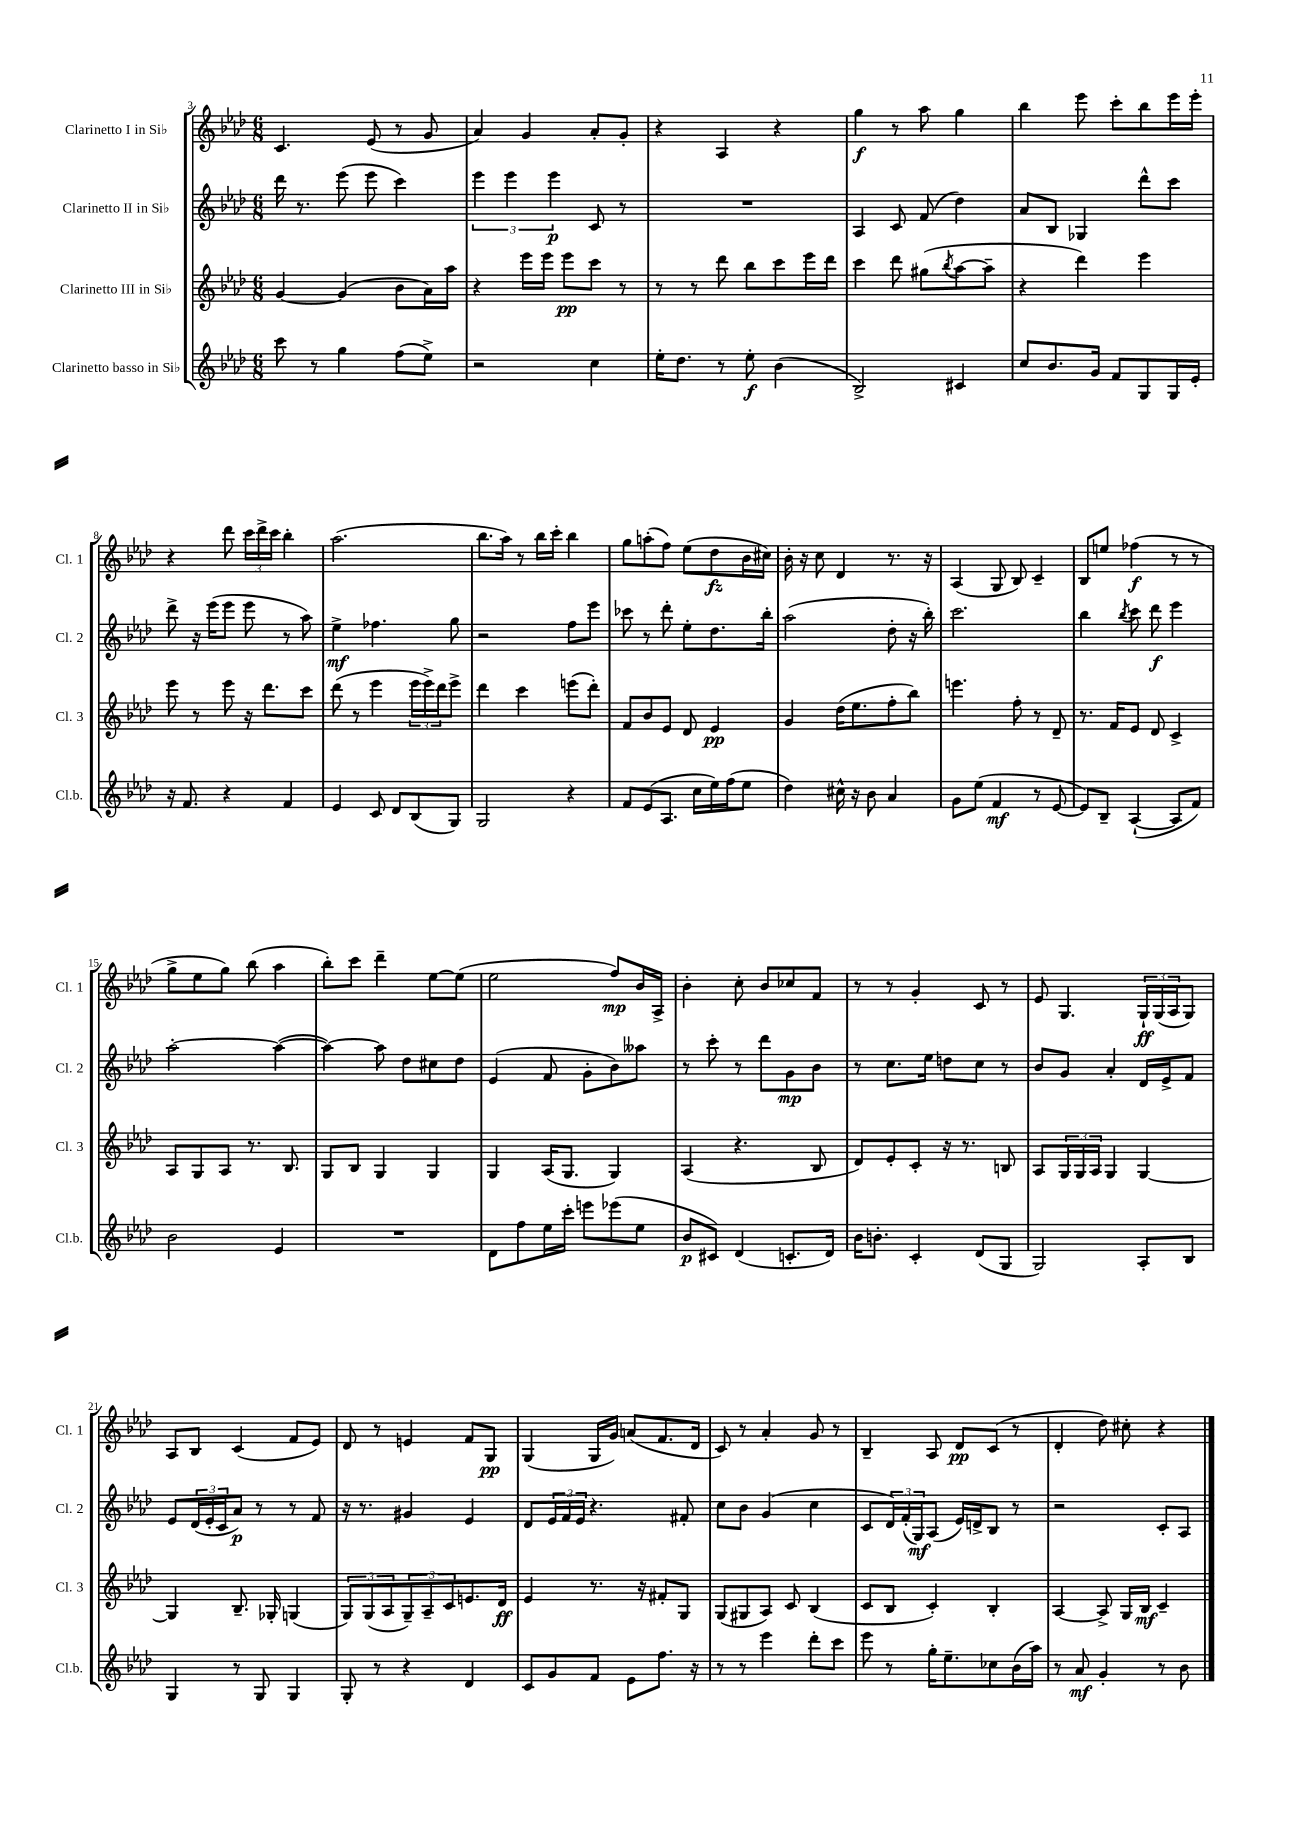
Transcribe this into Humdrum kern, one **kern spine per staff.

**kern	**dynam	**kern	**dynam	**kern	**dynam	**kern	**dynam
*part4	*part4	*part3	*part3	*part2	*part2	*part1	*part1
*staff4	*staff4	*staff3	*staff3	*staff2	*staff2	*staff1	*staff1
*I"Clarinetto basso in Si♭	*	*I"Clarinetto III in Si♭	*	*I"Clarinetto II in Si♭	*	*I"Clarinetto I in Si♭	*
*I'Cl.b.	*	*I'Cl. 3	*	*I'Cl. 2	*	*I'Cl. 1	*
*clefG2	*	*clefG2	*	*clefG2	*	*clefG2	*
*k[b-e-a-d-]	*	*k[b-e-a-d-]	*	*k[b-e-a-d-]	*	*k[b-e-a-d-]	*
*M6/8	*	*M6/8	*	*M6/8	*	*M6/8	*
=3	=3	=3	=3	=3	=3	=3	=3
8ccc\	.	[4g/	.	16ddd-\	.	4.c/	.
.	.	.	.	8.r	.	.	.
8r	.	.	.	.	.	.	.
4gg\	.	(4g/]	.	(8eee-\	.	.	.
.	.	.	.	8eee-\	.	(8e-/	.
(8ff\L	.	8b-\L	.	4ccc\)	.	8r	.
8ee-^\J)	.	16a-\L)	.	.	.	8g/	.
.	.	16aa-\JJ	.	.	.	.	.
=4	=4	=4	=4	=4	=4	=4	=4
2r	.	4r	.	6eee-\	.	4a-/)	.
.	.	.	.	6eee-\	.	.	.
.	.	16eee-\LL	.	.	.	4g/	.
.	.	16eee-\JJ	.	.	.	.	.
.	.	.	.	6eee-\	p	.	.
.	.	8eee-\L	pp	.	.	.	.
4cc\	.	8ccc\J	.	8c/	.	8a-'/L	.
.	.	8r	.	8r	.	8g'/J	.
=5	=5	=5	=5	=5	=5	=5	=5
16ee-'\KL	.	8r	.	2.r	.	4r	.
8.dd-\J	.	.	.	.	.	.	.
.	.	8r	.	.	.	.	.
8r	.	8ddd-\	.	.	.	4A-/	.
8ee-'\	f	8bb-\L	.	.	.	.	.
(4b-\	.	8ccc\	.	.	.	4r	.
.	.	16eee-\L	.	.	.	.	.
.	.	16ddd-\JJ	.	.	.	.	.
=6	=6	=6	=6	=6	=6	=6	=6
2B-^/)	.	4ccc\	.	4A-/	.	4gg\	f
.	.	8ddd-\	.	8c/	.	8r	.
.	.	(8gg#X\L	.	(8f/	.	8aa-\	.
.	.	8qbb-/	.	.	.	.	.
4c#X/	.	[8aa-\	.	4dd-\)	.	4gg\	.
.	.	8aa-~\J]	.	.	.	.	.
=7	=7	=7	=7	=7	=7	=7	=7
8cc/L	.	4r	.	8a-/L	.	4bb-\	.
8.b-/	.	.	.	8B-/J	.	.	.
.	.	4ddd-\)	.	4G-X/	.	8eee-\	.
16g/Jk	.	.	.	.	.	.	.
8f/L	.	.	.	.	.	8ccc'\L	.
8G/	.	4eee-\	.	8ddd-^^\L	.	8bb-\	.
16G/L	.	.	.	8ccc\J	.	16eee-\L	.
16e-'/JJ	.	.	.	.	.	16eee-'\JJ	.
!!LO:LB:g=z
=8	=8	=8	=8	=8	=8	=8	=8
16r	.	8eee-\	.	8ddd-^\	.	4r	.
8.f/	.	.	.	.	.	.	.
.	.	8r	.	16r	.	.	.
.	.	.	.	(16eee-\KL	.	.	.
4r	.	8eee-\	.	8eee-\J	.	8ddd-\	.
.	.	16r	.	8eee-\	.	24ccc\LL	.
.	.	.	.	.	.	24ddd-^\	.
.	.	8.ddd-\L	.	.	.	.	.
.	.	.	.	.	.	24ccc\JJ	.
4f/	.	.	.	8r	.	4bb-'\	.
.	.	8ccc\J	.	8aa-\)	.	.	.
=9	=9	=9	=9	=9	=9	=9	=9
4e-/	.	(8ddd-\	.	4ee-^\	mf	(2.aa-\	.
.	.	8r	.	.	.	.	.
8c/	.	4eee-\	.	4.ff-X\	.	.	.
8d-/L	.	.	.	.	.	.	.
(8B-/	.	24eee-\LL	.	.	.	.	.
.	.	24eee-^\)	.	.	.	.	.
.	.	24ddd-\J	.	.	.	.	.
8G/J)	.	8eee-^\J	.	8gg\	.	.	.
=10	=10	=10	=10	=10	=10	=10	=10
2G/	.	4ddd-\	.	2r	.	8.bb-\L	.
.	.	.	.	.	.	16aa-\Jk)	.
.	.	4ccc\	.	.	.	8r	.
.	.	.	.	.	.	16bb-\LL	.
.	.	.	.	.	.	16ccc'\JJ	.
4r	.	(8eeen\L	.	8ff\L	.	4bb-\	.
.	.	8ddd-'\J)	.	8eee-\J	.	.	.
=11	=11	=11	=11	=11	=11	=11	=11
8f/L	.	8f/L	.	8ccc-X\	.	8gg\L	.
(8e-/	.	8b-/	.	8r	.	(8aan'\	.
8.A-/J	.	8e-/J	.	8ddd-'\	.	8ff\J)	.
.	.	8d-/	.	8ee-'\L	.	(8ee-\L	.
16cc\LL	.	.	.	.	.	.	.
16ee-\)	.	4e-/	pp	8.dd-\	.	8dd-\	fz
(16ff\J	.	.	.	.	.	.	.
8ee-\J	.	.	.	.	.	16b-\L	.
.	.	.	.	16bb-'\Jk	.	16cc#X\JJ)	.
=12	=12	=12	=12	=12	=12	=12	=12
4dd-\)	.	4g/	.	(2aa-\	.	16b-'\	.
.	.	.	.	.	.	16r	.
.	.	.	.	.	.	8cc\	.
16cc#X^^\	.	(16dd-\KL	.	.	.	4d-/	.
16r	.	8.ee-\	.	.	.	.	.
8b-\	.	.	.	.	.	.	.
4a-/	.	8ff'\	.	8dd-'\	.	8.r	.
.	.	8bb-\J)	.	16r	.	.	.
.	.	.	.	16bb-'\)	.	16r	.
=13	=13	=13	=13	=13	=13	=13	=13
8g\L	.	4.eeen\	.	2.ccc\	.	(4A-/	.
(8ee-\J	.	.	.	.	.	.	.
4f/	mf	.	.	.	.	8G/	.
.	.	8ff'\	.	.	.	8B-/)	.
8r	.	8r	.	.	.	4c~/	.
[8e-/	.	8d-~/	.	.	.	.	.
=14	=14	=14	=14	=14	=14	=14	=14
8e-/L])	.	8.r	.	4bb-\	.	8B-/L	.
8B-~/J	.	.	.	.	.	8een/J	.
.	.	16f/KL	.	.	.	.	.
.	.	.	.	8qbb-/	.	.	.
([4A-`/	.	8e-/J	.	8ccc\	.	(4ff-X\	f
.	.	8d-/	.	8ddd-\	f	.	.
8A-/L]	.	4c^/	.	4eee-\	.	8r	.
8f/J)	.	.	.	.	.	8r	.
!!LO:LB:g=z
=15	=15	=15	=15	=15	=15	=15	=15
2b-\	.	8A-/L	.	[2aa-'\	.	8gg^\L	.
.	.	8G/	.	.	.	8ee-\	.
.	.	8A-/J	.	.	.	8gg\J)	.
.	.	8.r	.	.	.	(8bb-\	.
4e-/	.	.	.	(4aa-\_	.	4aa-\	.
.	.	8.B-/	.	.	.	.	.
=16	=16	=16	=16	=16	=16	=16	=16
2.r	.	8G/L	.	4aa-\_)	.	8bb-'\L)	.
.	.	8B-/J	.	.	.	8ccc\J	.
.	.	4G/	.	8aa-\]	.	4ddd-~\	.
.	.	.	.	8dd-\L	.	.	.
.	.	4G/	.	8cc#X\	.	[8ee-\L	.
.	.	.	.	8dd-\J	.	(8ee-\J]	.
=17	=17	=17	=17	=17	=17	=17	=17
8d-\L	.	4G/	.	(4e-/	.	2ee-\	.
8ff\	.	.	.	.	.	.	.
16ee-\L	.	(16A-/KL	.	8f/	.	.	.
16ccc'\JJ	.	8.G/J	.	.	.	.	.
8eeen\L	.	.	.	8g'\L	.	.	.
(8eee-X\	.	4G/)	.	8b-\)	.	8ff/L)	mp
8ee-\J	.	.	.	8aa--X\J	.	16b-/L	.
.	.	.	.	.	.	16A-^/JJ	.
=18	=18	=18	=18	=18	=18	=18	=18
8b-/L	p	(4A-/	.	8r	.	4b-'\	.
8c#X/J)	.	.	.	8ccc'\	.	.	.
(4d-/	.	4.r	.	8r	.	8cc'\	.
.	.	.	.	8ddd-\L	.	8b-/L	.
8.cn'/L	.	.	.	8g\	mp	8cc-X/	.
.	.	8B-/	.	8b-\J	.	8f/J	.
16d-/Jk)	.	.	.	.	.	.	.
=19	=19	=19	=19	=19	=19	=19	=19
16b-\KL	.	8d-/L)	.	8r	.	8r	.
8.bn'\J	.	.	.	.	.	.	.
.	.	8e-'/	.	8.cc\L	.	8r	.
4c'/	.	8c'/J	.	.	.	4g'/	.
.	.	.	.	16ee-\Jk	.	.	.
.	.	16r	.	8ddn\L	.	.	.
.	.	8.r	.	.	.	.	.
(8d-/L	.	.	.	8cc\J	.	8c/	.
8G/J	.	8Bn/	.	8r	.	8r	.
=20	=20	=20	=20	=20	=20	=20	=20
2G/)	.	8A-/L	.	8b-/L	.	8e-/	.
.	.	24G/L	.	8g/J	.	4.G/	.
.	.	24G/	.	.	.	.	.
.	.	24A-/JJ	.	.	.	.	.
.	.	4G/	.	4a-'/	.	.	.
8A-'/L	.	[4G/	.	16d-/LL	.	24G`/LL	ff
.	.	.	.	.	.	(24G/	.
.	.	.	.	16e-^/J	.	.	.
.	.	.	.	.	.	24A-/J	.
8B-/J	.	.	.	8f/J	.	8G/J)	.
!!LO:LB:g=z
=21	=21	=21	=21	=21	=21	=21	=21
4G/	.	4G/]	.	8e-/L	.	8A-/L	.
.	.	.	.	(24d-/L	.	8B-/J	.
.	.	.	.	24e-'/	.	.	.
.	.	.	.	24c/J	.	.	.
8r	.	8.B-~/	.	8a-/J)	p	(4c/	.
8G/	.	.	.	8r	.	.	.
.	.	16G-X'/	.	.	.	.	.
4G/	.	(4Gn/	.	8r	.	8f/L	.
.	.	.	.	8f/	.	8e-/J)	.
=22	=22	=22	=22	=22	=22	=22	=22
8G'/	.	12G/L)	.	16r	.	8d-/	.
.	.	.	.	8.r	.	.	.
.	.	(12G/	.	.	.	.	.
8r	.	.	.	.	.	8r	.
.	.	12A-/	.	.	.	.	.
4r	.	12G~/)	.	4g#X/	.	4en/	.
.	.	12A-~/	.	.	.	.	.
.	.	12c/	.	.	.	.	.
4d-/	.	8.en/	.	4e-/	.	8f/L	.
.	.	.	.	.	.	8G/J	pp
.	.	16d-/Jk	ff	.	.	.	.
=23	=23	=23	=23	=23	=23	=23	=23
8c/L	.	4e-/	.	8d-/L	.	(4G/	.
8g/	.	.	.	24e-/L	.	.	.
.	.	.	.	24f/	.	.	.
.	.	.	.	24e-/JJ	.	.	.
8f/J	.	8.r	.	4.r	.	16G/LL	.
.	.	.	.	.	.	16g/JJ)	.
8e-\L	.	.	.	.	.	(8an/L	.
.	.	16r	.	.	.	.	.
8.ff\J	.	8f#X'/L	.	.	.	8.f/	.
.	.	8G/J	.	8f#X'/	.	.	.
16r	.	.	.	.	.	16d-/Jk	.
=24	=24	=24	=24	=24	=24	=24	=24
8r	.	(8G/L	.	8cc\L	.	8c/)	.
8r	.	8G#X/	.	8b-\J	.	8r	.
4eee-\	.	8A-/J)	.	(4g/	.	4a-'/	.
.	.	8c/	.	.	.	.	.
8ddd-'\L	.	(4B-/	.	4cc\	.	8g/	.
8ccc\J	.	.	.	.	.	8r	.
=25	=25	=25	=25	=25	=25	=25	=25
8eee-\	.	8c/L	.	8c/L	.	4B-~/	.
8r	.	8B-/J	.	24d-/L)	.	.	.
.	.	.	.	(24f'/	.	.	.
.	.	.	.	24G/J)	mf	.	.
16gg'\KL	.	4c'/)	.	(8A-/J	.	8A-/	.
8.ee-~\	.	.	.	.	.	.	.
.	.	.	.	16e-/LL)	.	8d-/L	pp
.	.	.	.	16dn^/J	.	.	.
8cc-X\	.	4B-'/	.	8B-/J	.	(8c/J	.
(16b-\L	.	.	.	8r	.	8r	.
16aa-\JJ)	.	.	.	.	.	.	.
=26	=26	=26	=26	=26	=26	=26	=26
8r	.	[4A-/	.	2r	.	4d-'/	.
8a-/	mf	.	.	.	.	.	.
4g'/	.	8A-^/]	.	.	.	8dd-\)	.
.	.	16G/LL	.	.	.	8cc#X'\	.
.	.	16B-/JJ	mf	.	.	.	.
8r	.	4c~/	.	8c'/L	.	4r	.
8b-\	.	.	.	8A-/J	.	.	.
==	==	==	==	==	==	==	==
*-	*-	*-	*-	*-	*-	*-	*-
